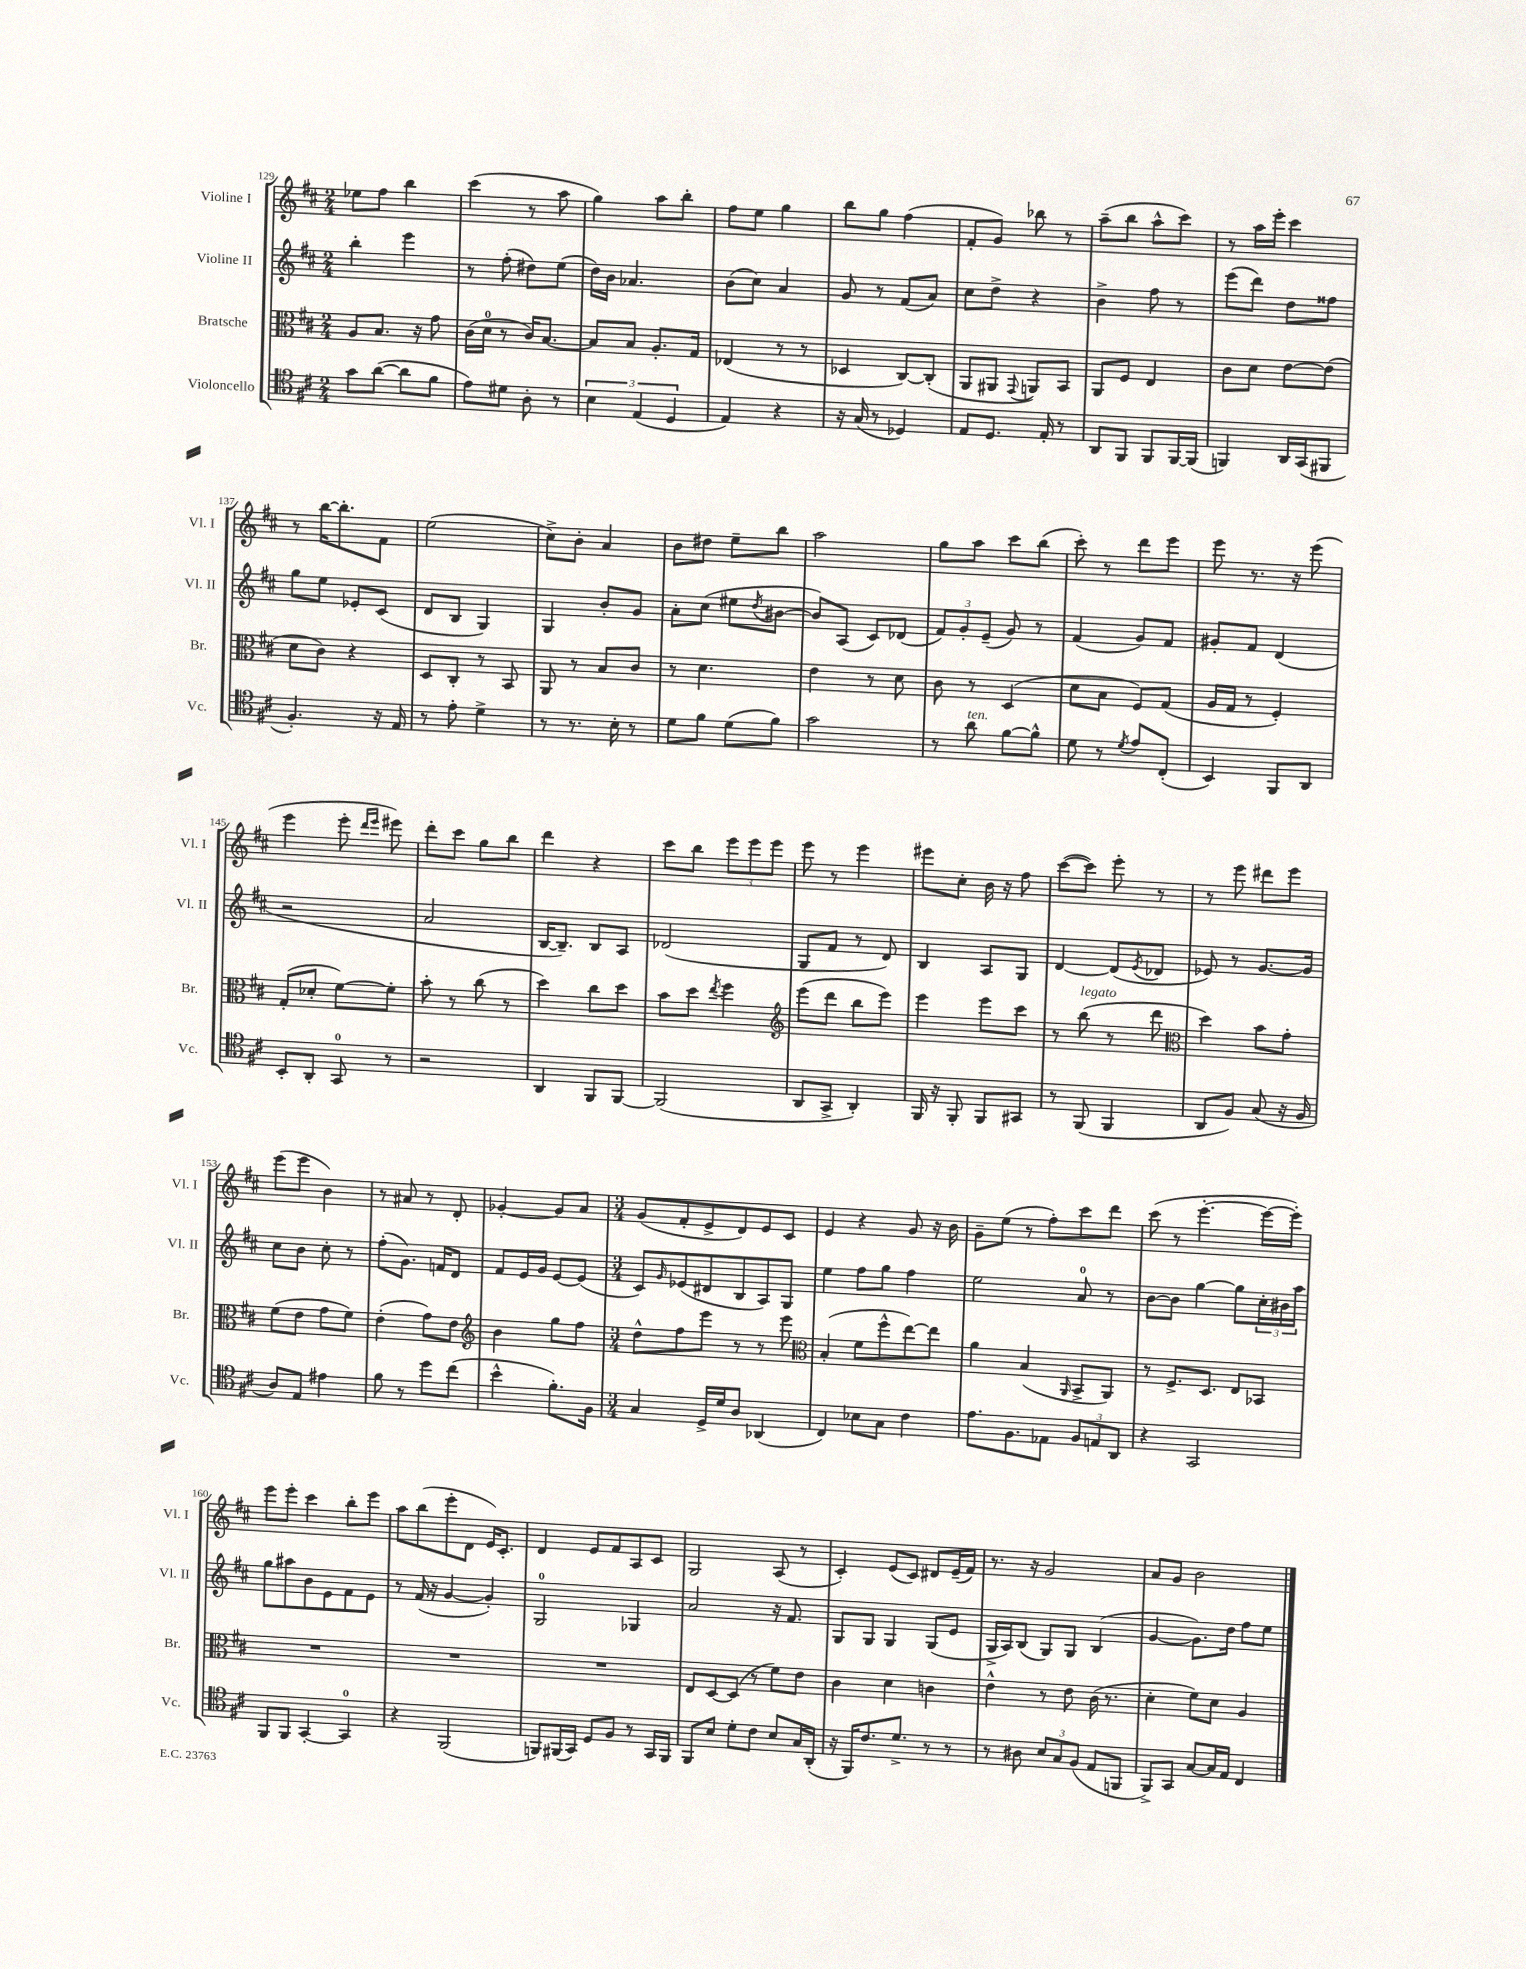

**kern	**kern	**kern	**kern
*part4	*part3	*part2	*part1
*staff4	*staff3	*staff2	*staff1
*I"Violoncello	*I"Bratsche	*I"Violine II	*I"Violine I
*I'Vc.	*I'Br.	*I'Vl. II	*I'Vl. I
*clefC4	*clefC3	*clefG2	*clefG2
*k[f#c#]	*k[f#c#]	*k[f#c#]	*k[f#c#]
*M2/4	*M2/4	*M2/4	*M2/4
=129	=129	=129	=129
8g\L	8A/L	4bb'\	8ee-X\L
([8a\J	8.B/J	.	8ff#\J
8a\L]	.	4eee\	4bb\
.	16r	.	.
8f#\J	8g\	.	.
=130	=130	=130	=130
8e\L)	(16c#\LL	8r	(4ccc#\
.	16d\JJ	.	.
8d#X\J	8r	(8ff#'\	.
8A'\	16c#/KL)	8dd#X\L)	8r
.	[8.B/J	.	.
8r	.	(8ee\J	8aa\
=131	=131	=131	=131
6B\	8B/L]	16dd\LL)	4gg\)
.	.	16b\JJ	.
.	8B/J	4.a-X/	.
(6E/	.	.	.
.	8.A'/L	.	8aa\L
6D/	.	.	.
.	.	.	8bb'\J
.	16G/Jk	.	.
=132	=132	=132	=132
4E/)	(4E-X/	(8b\L	8ff#\L
.	.	8cc#\J)	8ee\J
4r	8r	4a/	4gg\
.	8r	.	.
=133	=133	=133	=133
16r	4D-X/	8g/	8bb\L
(16G/	.	.	.
8r	.	8r	8gg\J
4D-X/)	[8C#/L)	(8f#/L	(4ff#\
.	(8C#'/J]	8a/J)	.
=134	=134	=134	=134
8E/L	8AA/L	8cc#\L	8f#'/L
8.D/J	8AA#X/J	8dd^\J	8g/J)
.	8qqGG/	.	.
.	8AAn/L)	4r	8bb-X\
16E'/	.	.	.
8r	8BB/J	.	8r
=135	=135	=135	=135
8AA/L	8AA/L	4b^\	(8aa~\L
8FF#/J	8F#/J	.	8bb\J
8FF#/L	4E/	8ff#\	8aa^^\L
[16FF#/L	.	8r	8ccc#\J)
(16FF#/JJ]	.	.	.
=136	=136	=136	=136
4FFn/)	8c#\L	(8eee\L	8r
.	8d\J	8ddd\J)	16aa\LL
.	.	.	16eee'\JJ
16AA/LL	[8e\L	8dd\L	4ccc#\
(16GG/J	.	.	.
8FF#X/J	(8e\J]	8ff##X\J	.
!!LO:LB:g=z
=137	=137	=137	=137
4.F#'/)	8d\L	8gg\L	8r
.	8c#\J)	8ee\J	[16bb\KL
.	.	.	8.bb'\]
.	4r	8e-X'/L	.
16r	.	(8c#/J	8f#\J
16E/	.	.	.
=138	=138	=138	=138
8r	8D/L	8d/L	(2ee\
8e'\	8C#'/J	8B/J	.
4d^\	8r	4G/)	.
.	8BB/	.	.
=139	=139	=139	=139
8r	8AA/	4G/	8cc#^\L)
8.r	8r	.	8b'\J
.	8B/L	8b'/L	4a/
16B'\	.	.	.
8r	8c#/J	8g/J	.
=140	=140	=140	=140
8d\L	8r	8a'\L	8b\L
8f#\J	4.d\	(8cc#\J	8dd#X\J
(8d\L	.	8ee#X\L	8ee~\L
.	.	8qdd/	.
8f#\J)	.	[8b#X\J	8bb\J
=141	=141	=141	=141
2g\	4e\	8b#/L])	2aa\
.	.	(8A/J	.
.	8r	8c#/L)	.
.	8d\	(8d-X/J	.
=142	=142	=142	=142
8r	8c#\	12f#/L)	8gg\L
.	.	12g'/	.
!LO:TX:a:i:t=ten.	!	!	!
8a\	8r	.	8aa\J
.	.	(12e~/J	.
[8f#\L	(4D/	8g/)	8ccc#\L
8f#^^\J]	.	8r	(8bb\J
=143	=143	=143	=143
8d\	8d\L	(4f#/	8ccc#'\)
8r	8B\J	.	8r
8qd/	.	.	.
8e/L	8F#/L)	8g/L)	8ddd\L
(8C#'/J	(8G/J	8f#/J	8eee\J
=144	=144	=144	=144
4BB/)	16A/LL	8g#X'/L	8eee\
.	16G/JJ	.	.
.	8r	8f#/J	8.r
8FF#/L	4F#'/)	(4d/	.
.	.	.	16r
8AA/J	.	.	(8eee\
!!LO:LB:g=z
=145	=145	=145	=145
8BB'/L	(8G'/L	2r	4eee\
8AA'/J	8d-X'/J	.	.
8GG/	[8f#\L)	.	8eee'\
.	.	.	16qqddd/LL
.	.	.	16qqeee/JJ
8r	8f#'\J]	.	8eee#X\)
=146	=146	=146	=146
2r	8b'\	2a/	8ddd'\L
.	8r	.	8ccc#\J
.	(8cc#\	.	8gg\L
.	8r	.	8bb\J
=147	=147	=147	=147
4AA/	4dd\)	[16B/KL	4ddd\
.	.	8.B~/J])	.
8FF#/L	8cc#\L	8B/L	4r
[8FF#/J	8dd\J	8A/J	.
=148	=148	=148	=148
(2FF#/]	8b\L	(2d-X/	8ccc#\L
.	8dd\J	.	8bb\J
.	8qee/	.	.
.	4ff#\	.	12eee\L
.	.	.	12eee\
.	.	.	12eee\J
=149	=149	=149	=149
*	*clefG2	*	*
8AA/L	(8eee\L	8G/L	8eee\
8GG^/J	8ddd\J	8f#/J	8r
4AA'/)	8bb\L	8r	4eee\
.	8eee\J)	8d/)	.
=150	=150	=150	=150
16FF#/	4eee\	4B/	8eee#X\L
16r	.	.	.
8FF#'/	.	.	8cc#'\J
8FF#/L	8eee\L	8A/L	16b\
.	.	.	16r
8GG#X/J	8ccc#\J	8G/J	8ff#\
=151	=151	=151	=151
8r	8r	[4d/	([8ccc#\L
!	!LO:TX:a:i:t=legato	!	!
(8FF#/	(8bb\	.	8ccc#\J])
4FF#/	8r	(8d/L]	8eee'\
.	.	8qe/	.
.	8ddd\	8d-X/J	8r
=152	=152	=152	=152
*	*clefC3	*	*
8AA/L	4dd\)	8e-X/)	8r
8F#/J)	.	8r	8eee\
(8G/	8b\L	[8.g/L	8ddd#X\L
16r	8g'\J	.	8eee\J
16F#/	.	16g/Jk]	.
!!LO:LB:g=z
=153	=153	=153	=153
8A/L)	(8f#\L	8cc#\L	(8eee\L
8E/J	8e\J	8b\J	8eee\J
4e#X\	8g\L	8cc#'\	4b\)
.	8f#\J)	8r	.
=154	=154	=154	=154
8f#\	(4e'\	(8ff#'\L	8r
8r	.	8.g\J)	8a#X/
8dd\L	8g\L)	.	8r
.	.	16fn/KL	.
(8cc#\J	8e\J	8d/J	8d'/
=155	=155	=155	=155
*	*clefG2	*	*
4b^^\	4b\	8f#/L	[4g-X'/
.	.	16e/L	.
.	.	16g/JJ	.
8.f#'\L)	8gg\L	[8e/L	8g-/L]
.	8ff#\J	(8e/J]	8a/J
16F#\Jk	.	.	.
=156	=156	=156	=156
*M3/4	*M3/4	*M3/4	*M3/4
4G/	8dd^^\L	8c#/L)	(8g/L
.	.	16qqg/	.
.	8ff#\	(8e-X/	8f#'/
16D^/LL	8eee\J	8d#X/	8e^/
16d/J	.	.	.
8A/J	8r	8B/	8d/)
(4AA-X/	8r	8A/)	8e/
.	8eee\	8G/J	8c#/J
=157	=157	=157	=157
*	*clefC3	*	*
4C#/)	(4B'/	4ee\	4e/
8B-X\L	8f#\L	8ff#\L	4r
8G\J	8ff#^^\	8gg\J	.
4c#\	[8ee\)	4ff#\	8g/
.	8ee\J]	.	16r
.	.	.	16b\
=158	=158	=158	=158
8.e\L	4a\	2ee\	8g~\L
.	.	.	(8ee\J
8.F#\	.	.	.
.	(4B/	.	8r
8E-X\J	.	.	8ff#'\L)
.	16qqAA/	.	.
12F#/L	8BB^/L	8a/	8ccc#\
12En/	.	.	.
.	8AA/J)	8r	8ddd\J
12AA/J	.	.	.
=159	=159	=159	=159
4r	8r	[8b\L	(8ccc#\
.	8.F#^/L	8b\J]	8r
2GG/	.	[4gg\	[4.eee'\
.	8.D/J	.	.
.	8E/L	8gg\L]	.
.	8BB-X/J	24cc#'\L	16eee\LL_
.	.	24b#X\	.
.	.	.	16eee'\JJ])
.	.	24aa\JJ	.
!!LO:LB:g=z
=160	=160	=160	=160
8FF#/L	2.r	8gg\L	8eee\L
8FF#/J	.	8aa#X\	8eee'\J
[4GG'/	.	8b\	4ccc#\
.	.	8e\	.
4GG/]	.	8f#\	8bb'\L
.	.	8e\J	8eee\J
=161	=161	=161	=161
4r	2.r	8r	8aa\L
.	.	(16f#/	(8bb\
.	.	16r	.
(2FF#/	.	[4g/	8eee'\
.	.	.	8d\J
.	.	4g'/])	16e/KL)
.	.	.	8.c#'/J
=162	=162	=162	=162
8FFn/L)	2.r	2G/	4d/
(16FF#X/L	.	.	.
16GG/JJ)	.	.	.
8D/L	.	.	8e/L
8F#/J	.	.	8f#/
8r	.	4G-X/	8A/
16GG/LL	.	.	8c#/J
16FF#/JJ	.	.	.
=163	=163	=163	=163
8FF#/L	8E/L	2a/	2G/
8B/J	[8D/	.	.
8d'\L	(8D/J]	.	.
8c#\J	8r	.	.
8B/L	8f#\L)	16r	(8A/
.	.	8.f#/	.
16G/L	8e\J	.	8r
(16AA'/JJ	.	.	.
=164	=164	=164	=164
16r	4c#\	8G/L	4c#'/)
16FF#/KL)	.	.	.
8.c#/	.	8G/J	.
.	4d\	4G/	(8e/L
8.d^/J	.	.	.
.	.	.	8c#/J)
8r	4cn\	(8G/L	8d#X/L
8r	.	8e/J	(16e~/L
.	.	.	16f#/JJ)
=165	=165	=165	=165
8r	4e^^\	16G^/LL	8.r
.	.	16A/J)	.
8A#X\	.	(8B/J	.
.	.	.	16r
12B/L	8r	8G/L)	2g/
12G/	.	.	.
.	8e\	8G/J	.
(12F#/J	.	.	.
8E/L	(16c#\	(4B/	.
.	8.r	.	.
8FFn/J	.	.	.
=166	=166	=166	=166
8FF#^/L)	4d'\	[4g/	8a/L
8GG/J	.	.	8g/J
[8G/L	8f#\L)	8.g\L])	2b\
16G/L]	8d\J	.	.
16E/JJ	.	16dd\Jk	.
4C#/	4A/	8ff#\L	.
.	.	8ee\J	.
==	==	==	==
*-	*-	*-	*-
